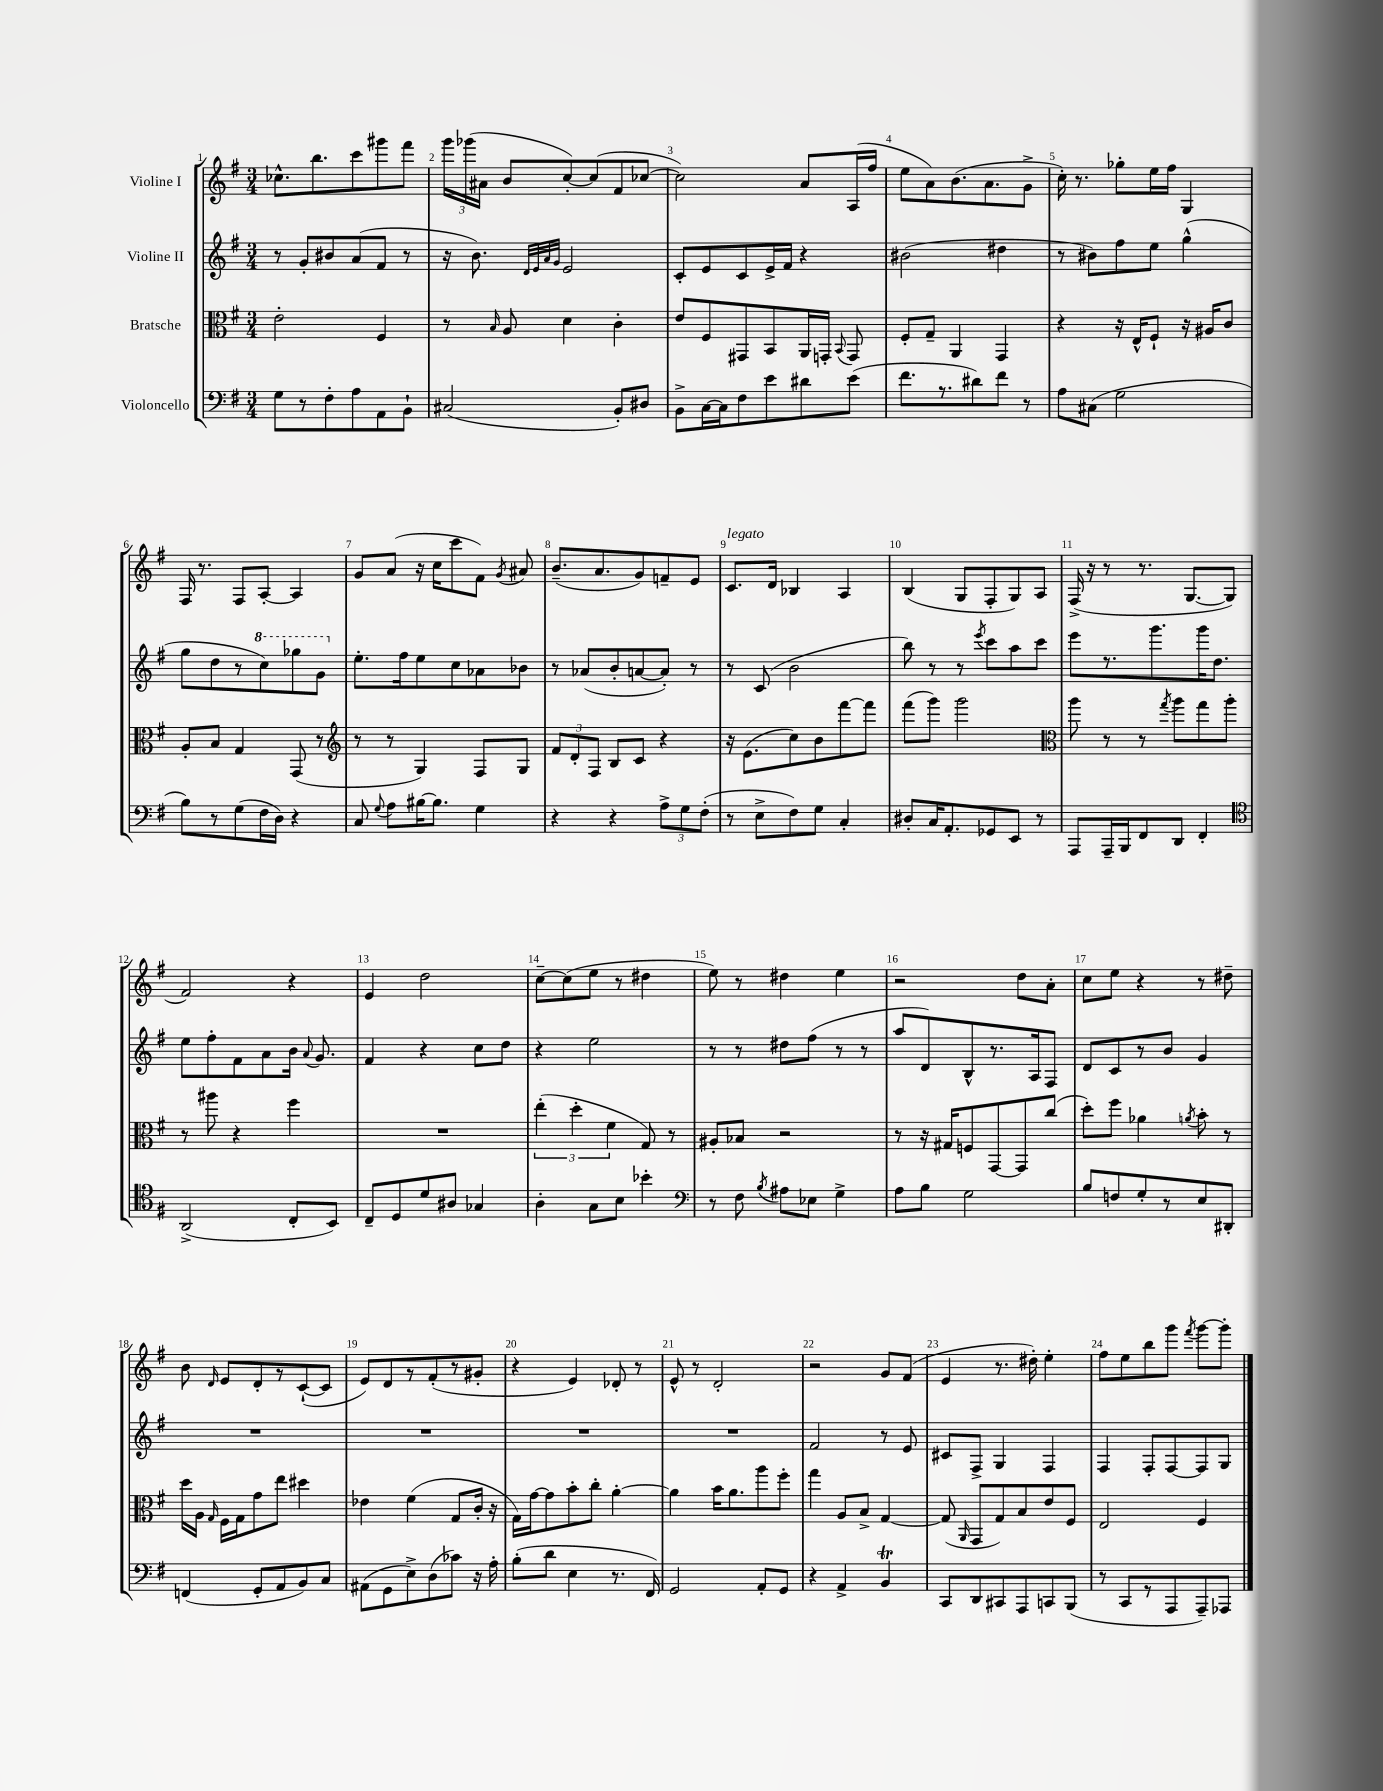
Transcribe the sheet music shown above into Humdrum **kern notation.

**kern	**kern	**kern	**kern
*staff4	*staff3	*staff2	*staff1
*clefF4	*clefC3	*clefG2	*clefG2
*k[f#]	*k[f#]	*k[f#]	*k[f#]
*M3/4	*M3/4	*M3/4	*M3/4
8G\L	2e'\	8r	8.cc-^^\L
8r	.	8g'/L	.
.	.	.	8.bb\
8F#'\	.	8b#/	.
8A\	.	(8a/	8ccc\
8AA\	4F#/	8f#/J	8ggg#\
8BB`\J	.	8r	8fff#\J
=	=	=	=
(2C#/	8r	16r	24ggg\LL
.	.	.	(24ggg-\
.	.	8.b\)	.
.	.	.	24a#\JJ
.	16qqB/	.	.
.	8A/	.	8b/L
.	.	32qqd/LLL	.
.	.	32qqe/	.
.	.	32qqa/	.
.	.	32qqg/JJJ	.
.	4d\	2e/	[8cc'/)
.	.	.	(8cc/]
8BB'/L)	4c'\	.	8f#/
8D#/J	.	.	[8cc-/J
=	=	=	=
8BB^\L	8e/L	8c'/L	2cc-\])
[16C\L	8F#/	8e/	.
16C\]J	.	.	.
8F#\	8GG#/	8c/	.
8e\	8BB/	16e^/L	.
.	.	16f#/JJ	.
8d#\	16AA/L	4r	8a/L
.	16GG'/JJ	.	.
.	8qqBB/	.	.
(8e\J	8GG/	.	(16A/L
.	.	.	16ff#/JJ
=	=	=	=
8.f#\L	8F#'/L	(2b#\	8ee\L
.	8G~/J	.	8a\)
8.r	.	.	.
.	4AA/	.	(8.b\
8d#\)	.	.	.
.	.	.	8.a\
8f#\J	4GG/	4dd#\	.
8r	.	.	8g^\J
=	=	=	=
8A\L	4r	8r	16cc'\)
.	.	.	8.r
(8C#\J	.	8b#\L)	.
2G\	16r	8ff#\	8gg-'\L
.	16E^^/LK	.	.
.	8F#`/J	8ee\J	16ee\L
.	.	.	16ff#\JJ
.	16r	(4gg^^\	4G/
.	16A#/LK	.	.
.	8c/J	.	.
=	=	=	=
8B\L)	8A'/L	8gg\L	16F#/
.	.	.	8.r
8r	8B/J	8dd\	.
(8G\	4G/	8r	8F#/L
16F#\L	.	8ccc\)	[8A'/J
16D\JJ)	.	.	.
4r	(8GG/	8ggg-\	4A/]
.	8r	8gg\J	.
=	=	=	=
*	*clefG2	*	*
8C/	8r	8.ee'\L	8g/L
8qqG/	.	.	.
8A\L	8r	.	(8a/J
.	.	16ff#\k	.
[16B#\K	4G/)	8ee\	16r
8.B#\]J	.	.	16cc\LK
.	.	8cc\	8ccc\
4G\	8F#/L	8a-\	8f#\J)
.	.	.	8qg/
.	8G/J	8b-\J	8a#/
=	=	=	=
4r	12f#/L	8r	(8.b~/L
.	12d'/	.	.
.	.	(8a-/L	.
.	12F#/J	.	.
.	.	.	8.a/
4r	8B/L	8b'/	.
.	8c/J	[8a/	8g/)
12A^\L	4r	8a'/]J)	8f~/
12G\	.	.	.
.	.	8r	8e/J
(12F#'\J	.	.	.
=	=	=	=
8r	16r	8r	8.c/L
.	(8.e\L	.	.
8E^\L	.	(8c/	.
.	.	.	16d/Jk
8F#\)	8cc\)	2b\	4B-/
8G\J	8b\	.	.
4C'/	[8fff#\	.	4A/
.	8fff#\]J	.	.
=	=	=	=
8D#'/L	(8fff#\L	8bb\)	(4B/
16C/K	8ggg\J)	8r	.
8.AA'/	.	.	.
.	2ggg\	8r	8G/L
.	.	8qeee/	.
8GG-/	.	8ccc\L	8F#'/
8EE/J	.	8aa\	8G/)
8r	.	8ccc\J	8A/J
=	=	=	=
*	*clefC3	*	*
8AAA/L	8aa\	8eee\L	(16F#^/
.	.	.	16r
16AAA~/L	8r	8.r	8r
16BBB/J	.	.	.
8FF#/	8r	.	8.r
.	.	8.ggg\	.
.	8qgg/	.	.
8DD/J	8aa\L	.	.
.	.	.	[8.G/L
4FF#'/	8gg\	16ggg\K	.
.	.	8.dd\J	.
.	8aa'\J	.	8G/]J
=	=	=	=
*clefC4	*	*	*
(2AA^/	8r	8ee\L	2f#/)
.	8aa#\	8ff#'\	.
.	4r	8f#\	.
.	.	8a\	.
8C'/L	4ff#\	16b\Jk	4r
.	.	8qqa/	.
.	.	8.g/	.
8BB/J)	.	.	.
=	=	=	=
8C~/L	2.r	4f#/	4e/
8D/	.	.	.
8d/	.	4r	2dd\
8A#/J	.	.	.
4G-/	.	8cc\L	.
.	.	8dd\J	.
=	=	=	=
4A'\	(6ee'\	4r	[8cc~\L
.	.	.	(8cc\]
.	6dd'\	.	.
8G\L	.	2ee\	8ee\J
.	6f#\	.	.
8B\J	.	.	8r
4b-'\	8G/)	.	4dd#\
.	8r	.	.
=	=	=	=
*clefF4	*	*	*
8r	8A#'/L	8r	8ee\)
8F#\	8B-/J	8r	8r
8qB/	.	.	.
8A#\L	2r	8dd#\L	4dd#\
8E-\J	.	(8ff#\J	.
4G^\	.	8r	4ee\
.	.	8r	.
=	=	=	=
8A\L	8r	8aa/L	2r
8B\J	16r	8d/)	.
.	16G#/LK	.	.
2G\	8F/	8B^^/	.
.	[8GG/	8.r	.
.	8GG/]	.	8dd\L
.	.	16A/k	.
.	(8cc/J	8F#/J	8a'\J
=	=	=	=
8B/L	8dd'\L)	8d/L	8cc\L
8F/	8ff#\J	8c/	8ee\J
8G'/	4a-\	8r	4r
8r	.	8b/J	.
.	8qa/	.	.
8E/	8b'\	4g/	8r
8DD#'/J	8r	.	8dd#~\
=	=	=	=
(4FF/	16dd\LL	2.r	8b\
.	16A\JJ	.	.
.	16qqG/	.	16qqd/
.	16F#\LL	.	8e/L
.	16G\J	.	.
8GG'/L	8g\	.	8d'/
8AA/	8ee\J	.	8r
8BB/)	4dd#\	.	([8c`/
8C/J	.	.	8c/]J
=	=	=	=
(8AA#\L	4e-\	2.r	8e/L)
8GG\	.	.	8d/
8E^\)	(4f#\	.	8r
(8D\	.	.	(8f#'/
8c-\J)	8G/L	.	8r
16r	16c'/Jk	.	8g#'/J
16A'\	16r	.	.
=	=	=	=
(8B'\L	16G\LL)	2.r	4r
.	[16g\J	.	.
8d\J	8g\]	.	.
4E\	8b'\	.	4e/)
.	8cc'\J	.	.
8.r	[4a'\	.	8d-'/
.	.	.	8r
16FF#/)	.	.	.
=	=	=	=
2GG/	4a\]	2.r	8e^^/
.	.	.	8r
.	16b\LK	.	2d'/
.	8.a\	.	.
8AA'/L	8aa\	.	.
8GG/J	8ff#'\J	.	.
=	=	=	=
4r	4gg\	2f#/	2r
4AA^/	8A/L	.	.
.	8B^/J	.	.
4BB/	[4G/	8r	8g/L
.	.	8e/	(8f#/J
=	=	=	=
8CC/L	(8G/]	8c#/L	4e/
.	16qqAA/	.	.
8DD/	8GG/L	8F#^/J	.
8CC#/	8G/)	4G/	8.r
8AAA/	8B/	.	.
.	.	.	16dd#'\)
8CC/	8e/	4F#/	4ee'\
(8BBB/J	8F#/J	.	.
=	=	=	=
8r	2E/	4F#/	8ff#\L
8CC/L	.	.	8ee\
8r	.	8F#'/L	8bb\
8AAA/	.	[8F#/	8ggg\J
.	.	.	8qfff#/
8AAA~/)	4F#/	8F#/]	[8ggg\L
8AAA-/J	.	8G/J	8ggg'\]J
==	==	==	==
*-	*-	*-	*-
